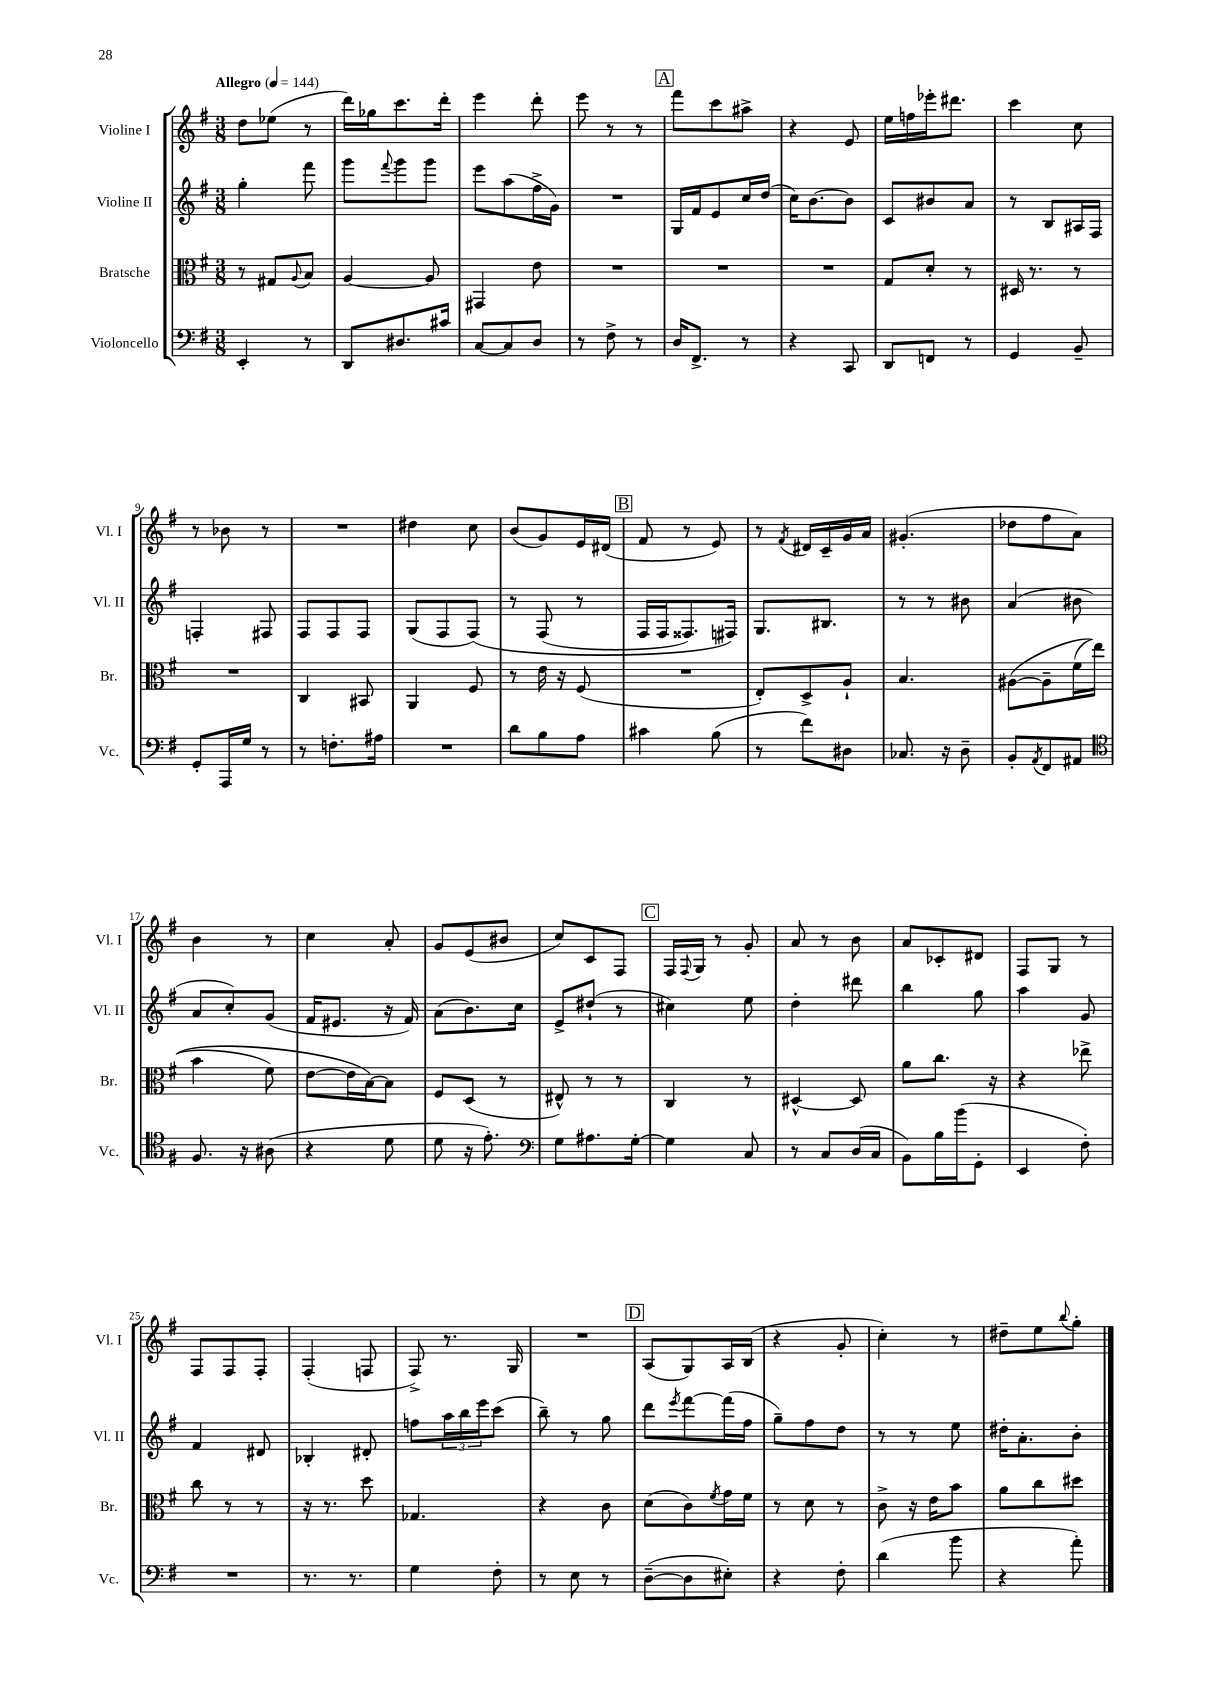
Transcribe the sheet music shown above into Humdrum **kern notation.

**kern	**kern	**kern	**kern
*staff4	*staff3	*staff2	*staff1
*clefF4	*clefC3	*clefG2	*clefG2
*k[f#]	*k[f#]	*k[f#]	*k[f#]
*M3/8	*M3/8	*M3/8	*M3/8
*MM144	*MM144	*MM144	*MM144
4EE'	8r	4gg'	8dd
.	8G#	.	(8ee-
.	8qqA	.	.
8r	8B	8fff#	8r
=	=	=	=
8DD	[4A	8ggg	16ddd)
.	.	.	16gg-
.	.	8qqfff#	.
8.D#	.	8ggg	8.ccc
.	8A]	8ggg	.
16c#	.	.	16ddd'
=	=	=	=
[8C	4GG#	8eee	4eee
8C]	.	(8aa	.
8D	8e	16ff#^	8ddd'
.	.	16g)	.
=	=	=	=
8r	4.r	4.r	8eee
8F#^	.	.	8r
8r	.	.	8r
=	=	=	=
16D	4.r	16G	8fff#
8.FF#^	.	16f#	.
.	.	8e	8ccc
8r	.	16cc	8aa#^
.	.	(16dd	.
=	=	=	=
4r	4.r	16cc)	4r
.	.	[8.b	.
8CC	.	8b]	8e
=	=	=	=
8DD	8G	8c	16ee
.	.	.	16ff
8FF	8d'	8b#	16eee-'
.	.	.	8.ddd#
8r	8r	8a	.
=	=	=	=
4GG	16D#	8r	4ccc
.	8.r	.	.
.	.	8B	.
8BB~	8r	16A#	8cc
.	.	16F#	.
=	=	=	=
8GG'	4.r	4F'	8r
16AAA	.	.	8b-
16G	.	.	.
8r	.	8F#	8r
=	=	=	=
8r	4C	8F#	4.r
8.F'	.	8F#	.
.	8BB#	8F#	.
16A#	.	.	.
=	=	=	=
4.r	4AA	(8G	4dd#
.	.	8F#	.
.	8F#	&(8F#)	8cc
=	=	=	=
8d	8r	8r	(8b
8B	16e	(8F#	8g)
.	16r	.	.
8A	(8F#	8r	16e
.	.	.	(16d#
=	=	=	=
4c#	4.r	16F#	8f#
.	.	16F#	.
.	.	8.F##)	8r
(8B	.	.	8e)
.	.	16F#&)	.
=	=	=	=
8r	8E')	8.G	8r
.	.	.	8qf#
8f#)	8D^	.	16d#
.	.	8.B#	16c~
8D#	8A`	.	16g
.	.	.	16a
=	=	=	=
8.C-	4.B	8r	(4.g#'
.	.	8r	.
16r	.	.	.
8D~	.	8b#	.
=	=	=	=
8BB'	&([8A#	(4a	8dd-
8qAA	.	.	.
8FF#	8A#~]	.	8ff#
8AA#	(16f#	8b#	8a)
.	16ee	.	.
=	=	=	=
*clefC4	*	*	*
8.F#	4b	8a	4b
.	.	8cc')	.
16r	.	.	.
(8A#	8f#)	(8g	8r
=	=	=	=
4r	[8e	16f#	4cc
.	.	8.e#	.
.	16e]	.	.
.	[16B&)	.	.
8d	8B]	16r	8a'
.	.	16f#)	.
=	=	=	=
8d	8F#	(8a	8g
16r	(8D	8.b)	(8e
8.e')	.	.	.
.	8r	.	8b#
.	.	16cc	.
=	=	=	=
*clefF4	*	*	*
8G	8E#^^)	8e^	8cc)
8.A#	8r	(8dd#`	8c
.	8r	8r	8F#
[16G'	.	.	.
=	=	=	=
4G]	4C	4cc#)	16F#
.	.	.	8qqF#
.	.	.	16G
.	.	.	8r
8C	8r	8ee	8g'
=	=	=	=
8r	[4D#^^	4dd'	8a
8C	.	.	8r
(16D	8D#]	8ddd#	8b
16C	.	.	.
=	=	=	=
8BB)	8a	4bb	8a
16B	8.cc	.	8c-'
(16b	.	.	.
8GG'	.	8gg	8d#
.	16r	.	.
=	=	=	=
4EE	4r	4aa	8F#
.	.	.	8G
8F#')	8ee-^	8g	8r
=	=	=	=
4.r	8cc	4f#	8F#
.	8r	.	8F#
.	8r	8d#	8F#'
=	=	=	=
8.r	16r	4B-'	(4F#'
.	8.r	.	.
8.r	.	.	.
.	8dd	8d#'	8F
=	=	=	=
4G	4.G-	8ff	8F#^)
.	.	24aa	8.r
.	.	24bb	.
.	.	24eee	.
8F#'	.	(8ccc	.
.	.	.	16G
=	=	=	=
8r	4r	8bb~)	4.r
8E	.	8r	.
8r	8c	8gg	.
=	=	=	=
([8D~	(8d	8ddd	(8A
.	.	8qeee	.
8D]	8c)	[8fff#	8G)
.	8qf#	.	.
8E#')	16g	(16fff#]	16A
.	16f#	16ff#	(16B
=	=	=	=
4r	8r	8gg~)	4r
.	8d	8ff#	.
8F#'	8r	8dd	8g'
=	=	=	=
(4d	8c^	8r	4cc')
.	16r	8r	.
.	16e	.	.
8b	8b	8ee	8r
=	=	=	=
4r	8a	16dd#'	8dd#~
.	.	8.a'	.
.	8cc	.	8ee
.	.	.	8qqbb
8a')	8dd#	8b'	8gg'
==	==	==	==
*-	*-	*-	*-
